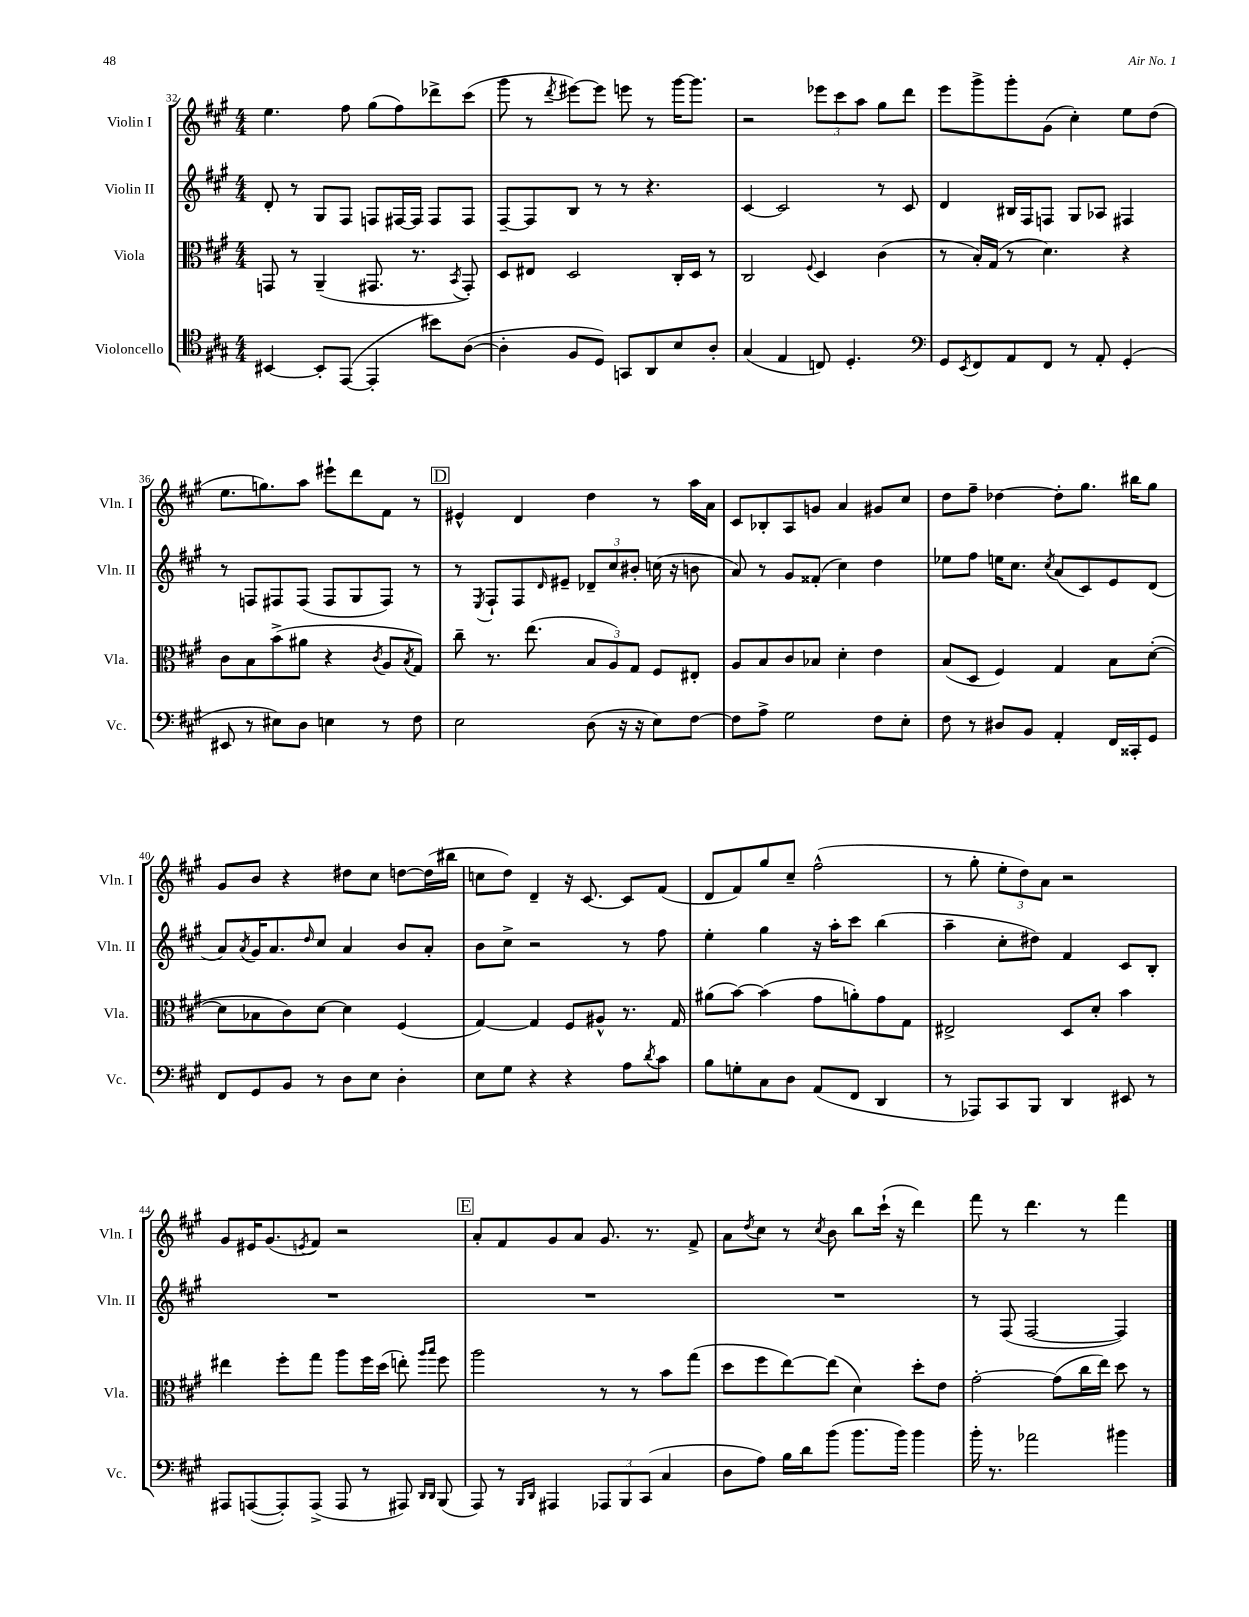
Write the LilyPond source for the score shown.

<<
\new StaffGroup <<
\new Staff = "s0" \with { instrumentName = "Violin I" shortInstrumentName = "Vln. I" } {
    \clef treble \key a \major \numericTimeSignature \time 4/4
    e''4. fis''8 gis''8( fis''8) des'''8-> cis'''8( |
    gis'''8 r8 \acciaccatura { d'''8 } eis'''8~) eis'''8 e'''8 r8 gis'''16~ gis'''8. |
    r2 \tuplet 3/2 { ees'''8 cis'''8 a''8 } gis''8 d'''8 |
    e'''8 gis'''8-> gis'''8-. gis'8( cis''4-.) e''8 d''8( |
    e''8. g''8.) a''8 eis'''8-! d'''8 fis'8 r8 |
    \mark \markup { \box "D" } eis'4-^ d'4 d''4 r8 a''16 a'16 |
    cis'8 bes8-. a8 g'8 a'4 gis'8 cis''8 |
    d''8 fis''8-- des''4~ des''8-. gis''8. bis''16 gis''8 |
    gis'8 b'8 r4 dis''8 cis''8 d''8~ d''16( bis''16 |
    c''8 d''8) d'4-- r16 cis'8.~ cis'8 fis'8( |
    d'8 fis'8) gis''8 cis''8-- fis''2-^( |
    r8 gis''8-. \tuplet 3/2 { e''8-. d''8) a'8 } r2 |
    gis'8 eis'16 gis'8.( \acciaccatura { e'8 } fis'8) r2 |
    \mark \markup { \box "E" } a'8-. fis'8 gis'8 a'8 gis'8. r8. fis'8-> |
    a'8 \acciaccatura { d''8 } cis''8 r8 \acciaccatura { cis''8 } b'8 b''8 cis'''16-!( r16 d'''4) |
    fis'''8 r8 d'''4. r8 fis'''4 \bar "|." |
}
\new Staff = "s1" \with { instrumentName = "Violin II" shortInstrumentName = "Vln. II" } {
    \clef treble \key a \major \numericTimeSignature \time 4/4
    d'8-. r8 gis8 fis8 f8 fis16~ fis16 fis8 fis8 |
    fis8~-- fis8 b8 r8 r8 r4. |
    cis'4~ cis'2 r8 cis'8 |
    d'4 bis16 fis16 f8 gis8 aes8 fis4 |
    r8 f8 fis8 fis8( fis8 gis8 fis8) r8 |
    \mark \markup { \box "D" } r8 \acciaccatura { e8 } fis8-! fis8 \grace { d'16 } eis'8-- \tuplet 3/2 { des'8-- cis''8 bis'8-. } c''16( r16 b'8 |
    a'8) r8 gis'8 fisis'8-.( cis''4) d''4 |
    ees''8 fis''8 e''16 cis''8. \acciaccatura { cis''8 } a'8( cis'8) e'8 d'8( |
    a'8) \acciaccatura { a'8 } gis'16 a'8. \grace { d''16 } cis''8 a'4 b'8 a'8-. |
    b'8 cis''8-> r2 r8 fis''8 |
    e''4-. gis''4 r16 a''16-. cis'''8 b''4( |
    a''4-- cis''8-. dis''8) fis'4 cis'8 b8-. |
    R1 |
    \mark \markup { \box "E" } R1 |
    R1 |
    r8 fis8( fis2~ fis4) \bar "|." |
}
\new Staff = "s2" \with { instrumentName = "Viola" shortInstrumentName = "Vla." } {
    \clef alto \key a \major \numericTimeSignature \time 4/4
    g,8 r8 a,4--( gis,8. r8. \acciaccatura { b,8 } gis,8-.) |
    d8 eis8 d2 cis16-. d16 r8 |
    cis2 \appoggiatura { fis8 } d4 cis'4( |
    r8 b16-.) gis16( r8 d'4.) r4 |
    cis'8 b8 b'8->( ais'8 r4 \acciaccatura { cis'8 } a8 \acciaccatura { b8 } gis8) |
    \mark \markup { \box "D" } cis''8-- r8. e''8.( \tuplet 3/2 { b8 a8) gis8 } fis8 eis8-. |
    a8 b8 cis'8 bes8 d'4-. e'4 |
    b8( d8 fis4) gis4 b8 d'8~-.( |
    d'8 bes8 cis'8) d'8~ d'4 fis4( |
    gis4~) gis4 fis8 ais8-^ r8. gis16 |
    ais'8( b'8~) b'4( gis'8 a'8-.) gis'8 gis8 |
    eis2-> d8 d'8-. b'4 |
    eis''4 fis''8-. gis''8 a''8 fis''16 d''16( e''8-.) \grace { a''16 b''16 } fis''8 |
    \mark \markup { \box "E" } a''2 r8 r8 b'8 gis''8( |
    d''8 fis''8 e''8~) e''8( d'4) d''8-. e'8 |
    gis'2~-. gis'8( cis''16 e''16) d''8 r8 \bar "|." |
}
\new Staff = "s3" \with { instrumentName = "Violoncello" shortInstrumentName = "Vc." } {
    \clef tenor \key a \major \numericTimeSignature \time 4/4
    bis,4~ bis,8-. e,8~( e,4-. bis'8) a8~( |
    a4-. fis8 d8) g,8 a,8 b8 a8-. |
    gis4( e4 c8) d4.-. |
    \clef bass gis,8 \acciaccatura { e,8 } fis,8 a,8 fis,8 r8 a,8-. gis,4-.( |
    eis,8 r8 eis8) d8 e4 r8 fis8 |
    \mark \markup { \box "D" } e2 d8( r16 r16 e8) fis8~ |
    fis8 a8-> gis2 fis8 e8-. |
    fis8 r8 dis8 b,8 a,4-. fis,16 cisis,16-. gis,8 |
    fis,8 gis,8 b,8 r8 d8 e8 d4-. |
    e8 gis8 r4 r4 a8 \acciaccatura { d'8 } cis'8 |
    b8 g8-. cis8 d8 a,8( fis,8 d,4 |
    r8 aes,,8) cis,8 b,,8 d,4 eis,8 r8 |
    ais,,8 a,,8~( a,,8-.) a,,8->( a,,8 r8 ais,,8) \grace { d,16 d,16 } b,,8( |
    \mark \markup { \box "E" } a,,8) r8 \grace { b,,16 d,16 } ais,,4 \tuplet 3/2 { aes,,8 b,,8 cis,8( } cis4 |
    d8 a8) b16 d'16 b'8( b'8. b'16) b'4 |
    b'16-. r8. aes'2 bis'4 \bar "|." |
}
>>
>>
\layout { \context { \Score currentBarNumber = #32 } }
